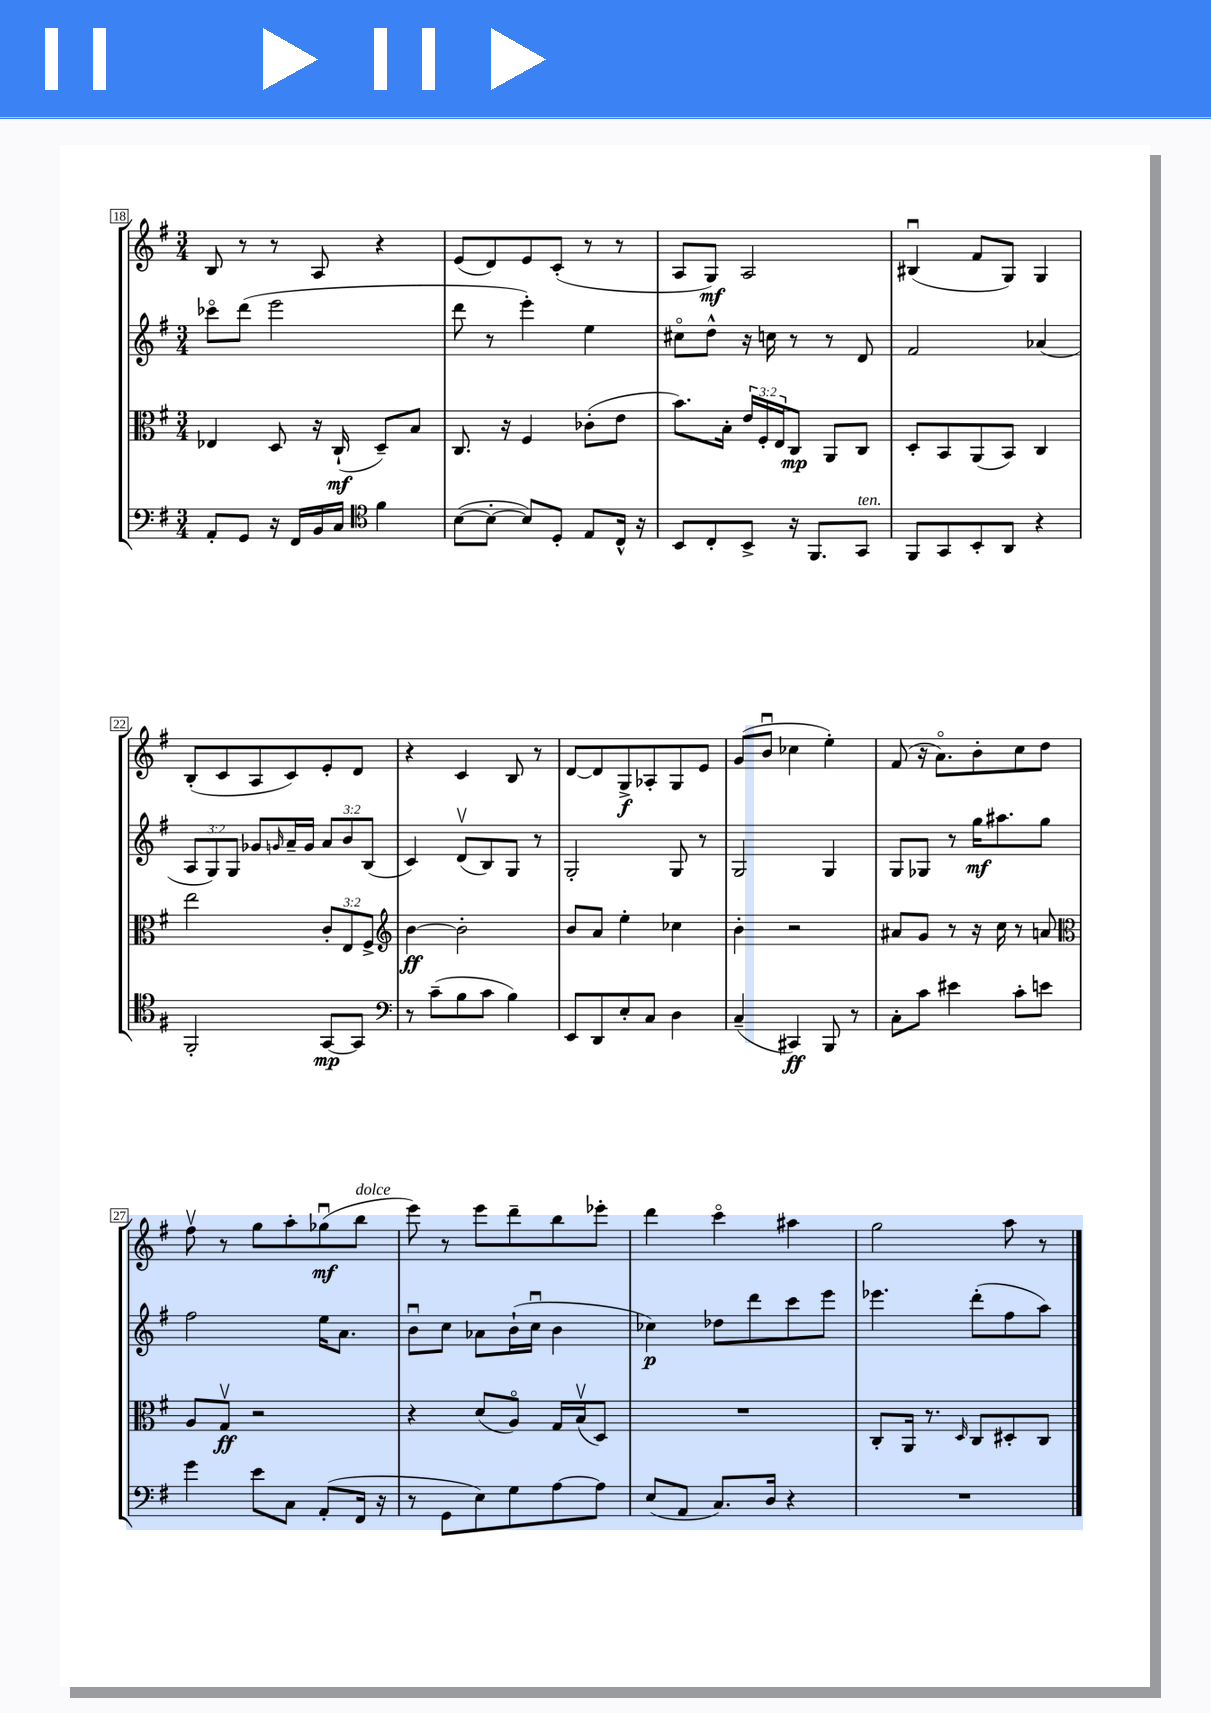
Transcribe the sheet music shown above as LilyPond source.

<<
\new StaffGroup <<
\new Staff = "s0" {
    \clef treble \key g \major \numericTimeSignature \time 3/4
    b8 r8 r8 a8 r4 |
    e'8( d'8) e'8 c'8-.( r8 r8 |
    a8 g8\mf) a2 |
    bis4\downbow( fis'8 g8) g4 |
    b8-.( c'8 a8 c'8) e'8-. d'8 |
    r4 c'4 b8 r8 |
    d'8~ d'8 g8->\f aes8-. g8 e'8 |
    g'8( b'8\downbow ces''4 e''4-.) |
    fis'8( r16 a'8.\flageolet) b'8-. c''8 d''8 |
    fis''8\upbow r8 g''8 a''8-. ges''8\downbow\mf( b''8^\markup { \italic "dolce" } |
    e'''8) r8 e'''8 d'''8-- b''8 ees'''8-. |
    d'''4 c'''4\flageolet ais''4 |
    g''2 a''8 r8 \bar "|." |
}
\new Staff = "s1" {
    \clef treble \key g \major \numericTimeSignature \time 3/4 \override Staff.TupletNumber.text = #tuplet-number::calc-fraction-text
    ces'''8\flageolet d'''8( e'''2 |
    d'''8 r8 e'''4-.) e''4 |
    cis''8\flageolet d''8-^ r16 c''16 r8 r8 d'8 |
    fis'2 aes'4( |
    \tuplet 3/2 { a8 g8) g8 } ges'8 \grace { g'16 } a'16-- g'16 \tuplet 3/2 { a'8 b'8 b8( } |
    c'4) d'8\upbow( b8) g8 r8 |
    g2-. g8 r8 |
    g2 g4 |
    g8 ges8 r8 g''16\mf ais''8. g''8 |
    fis''2 e''16 a'8. |
    b'8\downbow c''8 aes'8 b'16-!( c''16\downbow b'4 |
    ces''4\p) des''8 d'''8 c'''8 e'''8 |
    ees'''4. d'''8-.( fis''8 a''8) \bar "|." |
}
\new Staff = "s2" {
    \clef alto \key g \major \numericTimeSignature \time 3/4 \override Staff.TupletNumber.text = #tuplet-number::calc-fraction-text
    ees4 d8 r16 c16-!\mf( d8--) b8 |
    c8. r16 fis4 ces'8-.( e'8 |
    b'8.) b16-. \tuplet 3/2 { e'16 fis16-. e16 } c8\mp a,8 c8 |
    d8-. b,8 a,8( b,8) c4 |
    e''2 \tuplet 3/2 { c'8-. e8 fis8-> } |
    \clef treble b'4~\ff b'2-. |
    b'8 a'8 e''4-. ces''4 |
    b'4-. r2 |
    ais'8 g'8 r8 r16 c''16 r8 a'8 |
    \clef alto a8 g8\upbow\ff r2 |
    r4 d'8( a8\flageolet) g16 b16\upbow( d8) |
    R2. |
    c8-. a,16 r8. \grace { d16 } c8 dis8-. c8 \bar "|." |
}
\new Staff = "s3" {
    \clef bass \key g \major \numericTimeSignature \time 3/4
    a,8-. g,8 r16 fis,16 b,16 c16 \clef tenor fis'4 |
    b8~( b8~-. b8) d8-. e8 c16-^ r16 |
    b,8 c8-. b,8-> r16 fis,8. g,8^\markup { \italic "ten." } |
    fis,8 g,8 b,8-. a,8 r4 |
    fis,2-. g,8~\mp g,8 |
    \clef bass r8 c'8--( b8 c'8 b4) |
    e,8 d,8 e8-. c8 d4 |
    c4--( cis,4\ff) b,,8 r8 |
    c8-. c'8 eis'4 c'8-. e'8 |
    g'4 e'8 c8 a,8-.( fis,16 r16 |
    r8 g,8 e8) g8 a8~ a8 |
    e8( a,8 c8.) d16 r4 |
    R2. \bar "|." |
}
>>
>>
\layout { \context { \Score currentBarNumber = #18 \override BarNumber.stencil = #(make-stencil-boxer 0.1 0.3 ly:text-interface::print) } }
